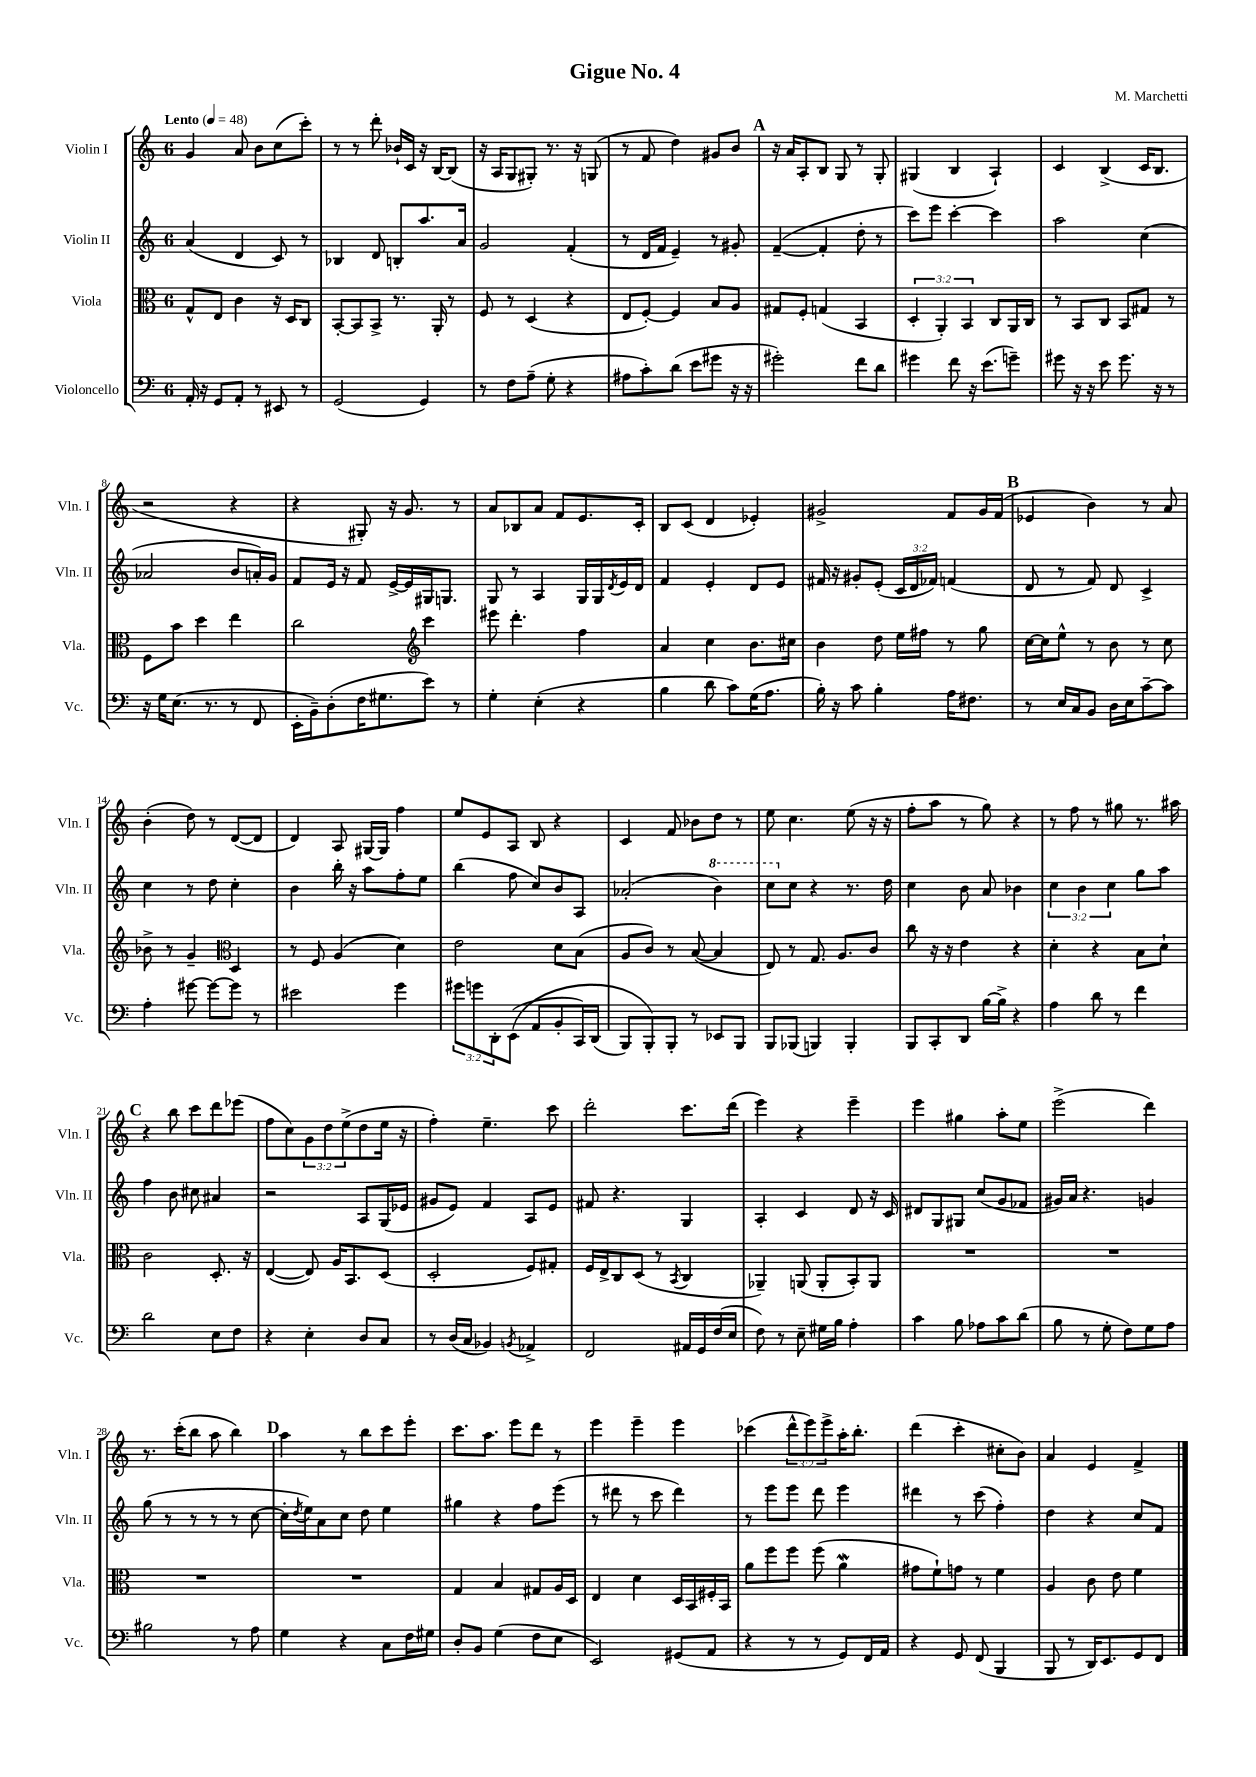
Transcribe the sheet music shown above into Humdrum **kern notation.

**kern	**kern	**kern	**kern
*staff4	*staff3	*staff2	*staff1
*clefF4	*clefC3	*clefG2	*clefG2
*k[]	*k[]	*k[]	*k[]
*M6/8	*M6/8	*M6/8	*M6/8
*MM48	*MM48	*MM48	*MM48
16AA'	8G^^	(4a	4g
16r	.	.	.
8GG	8E	.	.
8AA'	4c	4d	8a
8r	.	.	8b
8EE#	16r	8c)	(8cc
.	16D	.	.
8r	8C	8r	8ccc')
=	=	=	=
(2GG	[8BB'	4B-	8r
.	8BB]	.	8r
.	8BB^	8d	8ddd'
.	8.r	8B'	16b-`
.	.	.	16c
4GG)	.	8.aa	16r
.	16AA'	.	[16B
.	8r	.	(8B]
.	.	16a	.
=	=	=	=
8r	8F	2g	16r
.	.	.	16A
8F	8r	.	8G
(8A~	(4D	.	8G#')
8G'	.	.	8.r
4r	4r	(4f'	.
.	.	.	16r
.	.	.	(8G
=	=	=	=
8A#	8E	8r	8r
8c')	[8F')	16d	8f
.	.	16f	.
(8d	4F]	4e~)	4dd)
8e	.	.	.
8g#	8B	8r	8g#
16r	8A	8g#'	8b
16r	.	.	.
=	=	=	=
2g#')	8G#	([4f~	16r
.	.	.	16a
.	8F'	.	8A'
.	(4G	4f']	8B
.	.	.	8G
8f	4BB	8dd'	8r
8d	.	8r	8G'
=	=	=	=
4g#	6D'	8ccc)	(4G#
.	.	8eee	.
.	6AA')	.	.
8f	.	[4ccc'	4B
.	6BB	.	.
16r	.	.	.
(8.e	.	.	.
.	8C	4ccc]	4A`)
8g~)	16AA	.	.
.	16C	.	.
=	=	=	=
8g#	8r	2aa	4c
16r	8BB	.	.
16r	.	.	.
8e	8C	.	(4B^
8.g#	8BB	.	.
.	8G#	(4cc	16c
16r	.	.	8.B
8r	8r	.	.
=	=	=	=
16r	8F	2a-	2r
16G	.	.	.
(8.E	8b	.	.
.	4dd	.	.
8.r	.	.	.
8r	4ee	8b	4r
8FF	.	16a')	.
.	.	16g	.
=	=	=	=
16EE'	2cc	8f	4r
16BB~)	.	.	.
(8D'	.	16e	.
.	.	16r	.
16F	.	8f	8G#')
8.G#	.	.	.
.	.	[16e^	16r
.	.	16e]	8.g
*	*clefG2	*	*
8e)	4ccc	16G#	.
.	.	8.G	.
8r	.	.	8r
=	=	=	=
4G'	8eee#	8G	8a
.	4.ddd'	8r	8B-
(4E'	.	4A	8a
.	.	.	8f
4r	4ff	16G	8.e
.	.	16G	.
.	.	8qd	.
.	.	16e	.
.	.	16d	16c'
=	=	=	=
4B	4a	4f	8B
.	.	.	(8c
8d	4cc	4e'	4d
8c)	.	.	.
(16G	8.b	8d	4e-')
8.A	.	.	.
.	.	8e	.
.	16cc#	.	.
=	=	=	=
16B')	4b	16f#	2g#^
16r	.	16r	.
8c	.	8g#'	.
4B'	8dd	(8e'	.
.	16ee	24c	.
.	.	24d	.
.	16ff#	.	.
.	.	24f-)	.
16A	8r	(4f	8f
8.F#	.	.	.
.	8gg	.	16g#
.	.	.	(16f
=	=	=	=
8r	[16cc	8d	4e-
.	16cc]	.	.
16E	8ee^^	8r	.
16C	.	.	.
8BB	8r	8f)	4b)
16D	8b	8d	.
16E	.	.	.
[8c~	8r	4c^	8r
8c]	8cc	.	8a
=	=	=	=
4A'	8b-^	4cc	(4b'
.	8r	.	.
[8g#	4g~	8r	8dd)
8g#_	.	8dd	8r
*	*clefC3	*	*
8g#]	4D	4cc'	([8d
8r	.	.	8d]
=	=	=	=
2e#	8r	4b	4d)
.	8F	.	.
.	(4A	16bb'	8A
.	.	16r	.
.	.	8aa	[16G#
.	.	.	16G#]
4g	4d)	8ff'	4ff
.	.	8ee	.
=	=	=	=
12g#	2e	(4bb	8ee
12g	.	.	.
.	.	.	8e
12DD'	.	.	.
&((8EE	.	8ff	8A
8AA	.	8cc)	8B
8BB'	8d	8b	4r
16CC)	(8B	8A	.
(16DD	.	.	.
=	=	=	=
8BBB)	8A	(2a-'	4c
8BBB'&)	8c)	.	.
8BBB'	8r	.	8f
8r	([8B	.	8b-
8EE-	4B]	4bb)	8dd
8BBB	.	.	8r
=	=	=	=
8BBB	8E)	8ccc	8ee
(8BBB-	8r	8cc	4.cc
4BBB)	8.G	4r	.
.	8.A	.	.
4BBB'	.	8.r	(8ee
.	8c	.	16r
.	.	16dd	16r
=	=	=	=
8BBB	8cc	4cc	8ff'
8CC'	16r	.	8aa
.	16r	.	.
8DD	4e	8b	8r
[16B	.	8a	8gg)
16B^]	.	.	.
4r	4r	4b-	4r
=	=	=	=
4A	4d'	6cc	8r
.	.	.	8ff
.	.	6b	.
8d	4r	.	8r
.	.	6cc	.
8r	.	.	8gg#
4f	8B	8gg	8.r
.	8d`	8aa	.
.	.	.	16aa#
=	=	=	=
2d	2c	4ff	4r
.	.	8b	8bb
.	.	8cc#	8ccc
8E	8.D'	4a#	8ddd
8F	.	.	(8eee-
.	16r	.	.
=	=	=	=
4r	([4E	2r	8ff
.	.	.	8cc)
4E'	8E])	.	12g
.	.	.	12dd
.	16A	.	.
.	.	.	(12ee^
.	8.BB	.	.
8D	.	8A	8dd
8C	(8D	(16G	16ee
.	.	16e-	16r
=	=	=	=
8r	2D'	8g#	4ff')
(16D	.	8e)	.
16C	.	.	.
4BB-)	.	4f	4.ee~
8qBB	.	.	.
4AA-^	8F)	8A	.
.	8G#'	8e	8ccc
=	=	=	=
2FF	16F	8f#	2ddd'
.	16E^	.	.
.	8C	4.r	.
.	(8D	.	.
.	8r	.	.
.	8qBB	.	.
16AA#	4C	4G	8.ccc
16GG	.	.	.
(16F	.	.	.
16E	.	.	(16ddd
=	=	=	=
8F)	4AA-~)	4A'	4eee)
8r	.	.	.
8E~	(8AA	4c	4r
16G#	8AA'	.	.
16B	.	.	.
4A'	8BB')	8d	4eee~
.	8AA	16r	.
.	.	16c	.
=	=	=	=
4c	2.r	8d#	4eee
.	.	8G	.
8B	.	8G#	4gg#
8A-	.	(8cc	.
8c	.	8g	8aa'
(8d	.	8f-	8ee
=	=	=	=
8B	2.r	16g#)	(2eee^
.	.	16a	.
8r	.	4.r	.
8G'	.	.	.
8F)	.	.	.
8G	.	4g	4ddd)
8A	.	.	.
=	=	=	=
2B#	2.r	(8gg	8.r
.	.	8r	.
.	.	.	(16ccc'
.	.	8r	8bb
.	.	8r	8aa
8r	.	8r	4bb)
8A	.	[8cc	.
=	=	=	=
4G	2.r	16cc']	4aa
.	.	8qdd	.
.	.	16ee)	.
.	.	8a	.
4r	.	8cc	8r
.	.	8dd	8bb
8C	.	4ee	8ccc
16F	.	.	8eee'
16G#	.	.	.
=	=	=	=
8D'	4G	4gg#	8.ccc
8BB	.	.	.
.	.	.	8.aa
(4G	4B	4r	.
.	.	.	8eee
8F	8G#	8ff	8ddd
8E	16A	(8eee	8r
.	16D	.	.
=	=	=	=
2EE)	4E	8r	4eee
.	.	8ddd#	.
.	4d	8r	4eee~
.	.	8ccc	.
(8GG#	16D	4ddd#)	4eee
.	16BB	.	.
8AA	16F#'	.	.
.	16BB	.	.
=	=	=	=
4r	8a	8r	(4ccc-
.	8ff	8eee	.
8r	8ff	8eee	12ddd^^
.	.	.	12eee)
8r	(8ff	8ddd	.
.	.	.	12eee^
8GG)	4a	4eee	16aa'
.	.	.	8.bb'
16FF	.	.	.
16AA	.	.	.
=	=	=	=
4r	8g#	4ddd#	(4ddd
.	8f`)	.	.
8GG	8g	8r	4ccc'
(8FF	8r	(8ccc	.
4BBB	4f	4ff')	8cc#'
.	.	.	8b)
=	=	=	=
8BBB	4A	4dd	4a
8r	.	.	.
16DD)	8c	4r	4e
8.EE	.	.	.
.	8e	.	.
8GG	4f	8cc	4f^
8FF	.	8f	.
==	==	==	==
*-	*-	*-	*-
